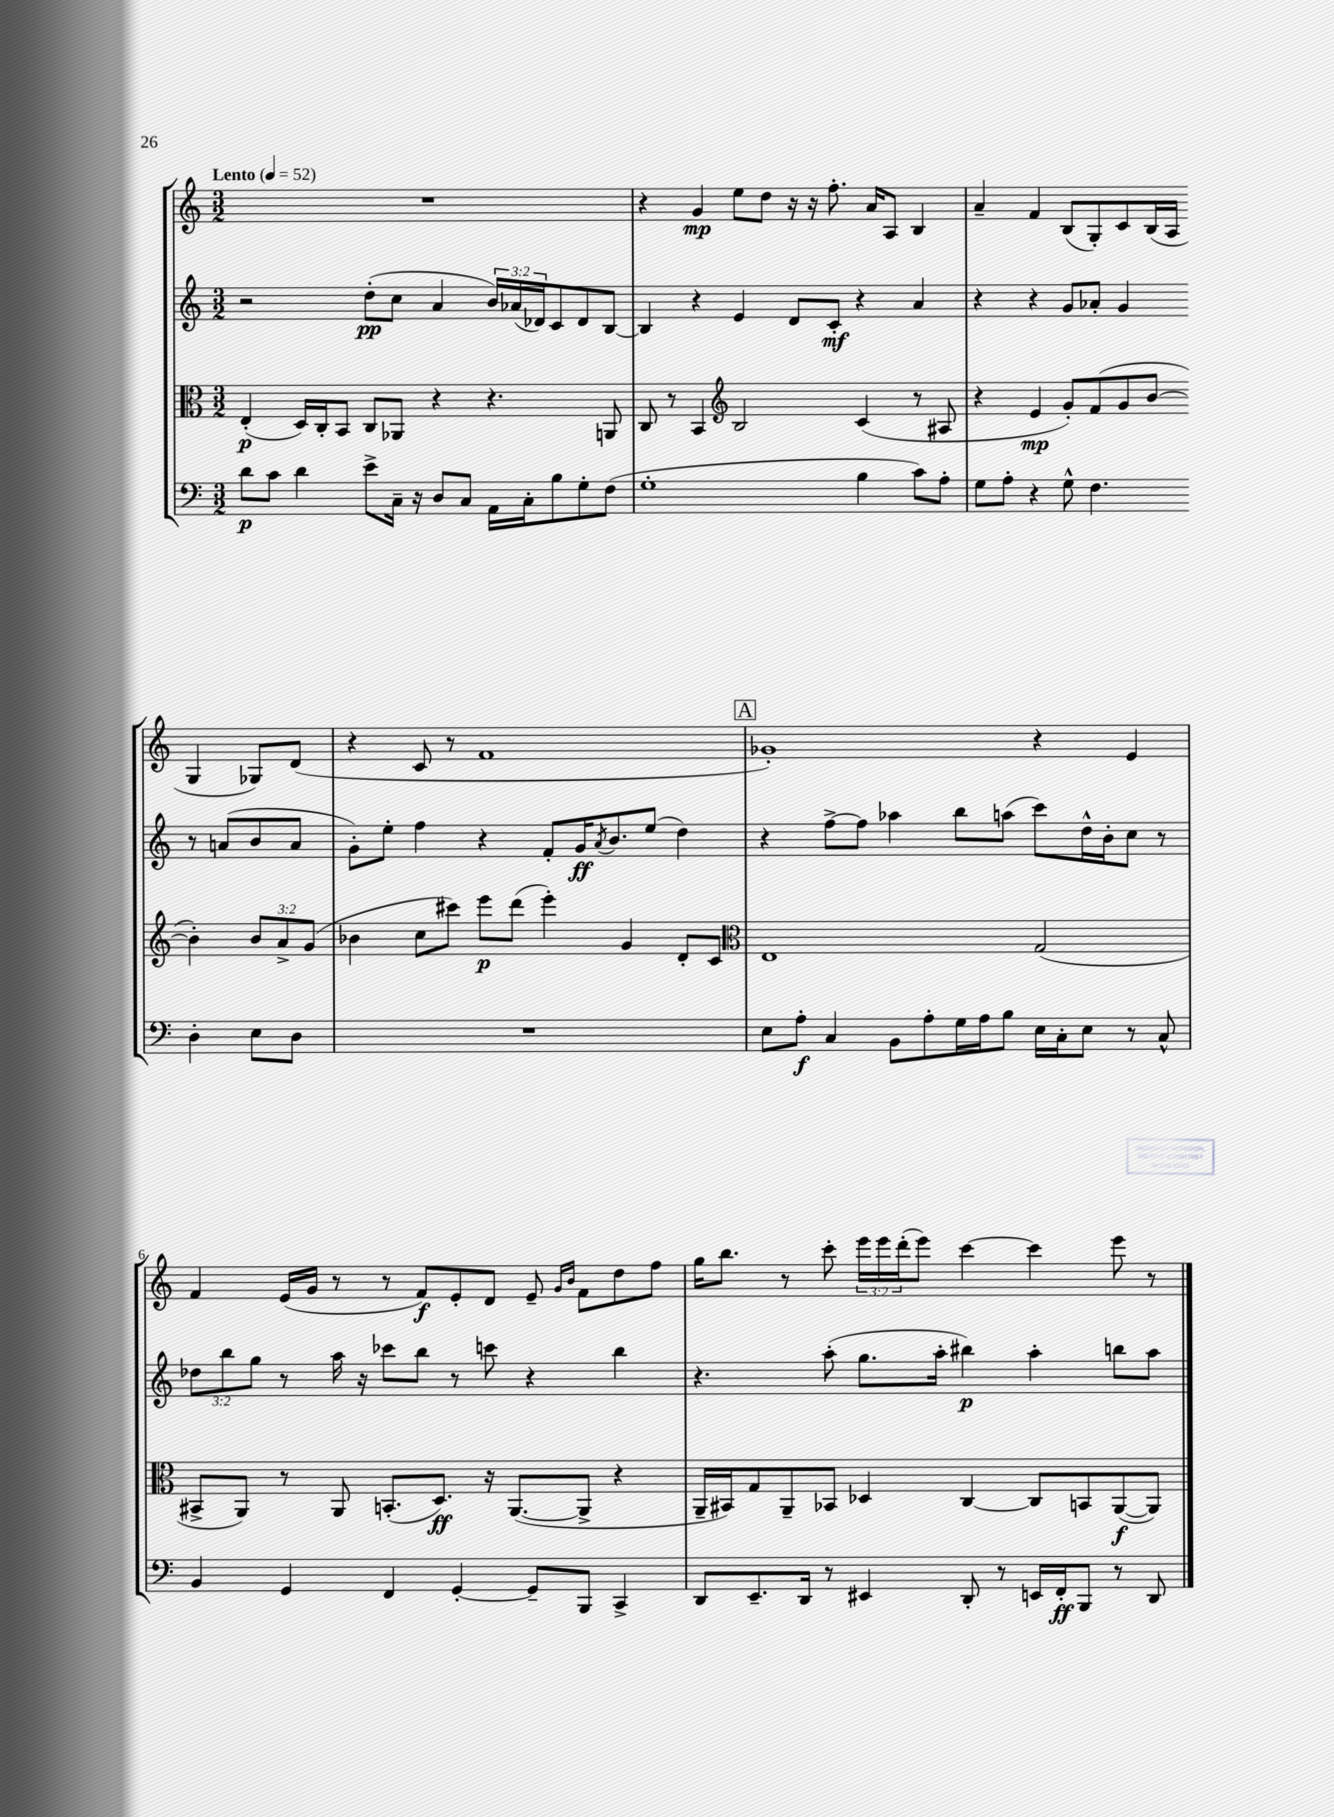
<<
\new StaffGroup <<
\new Staff = "s0" {
    \clef treble \key c \major \numericTimeSignature \time 3/2 \override Staff.TupletNumber.text = #tuplet-number::calc-fraction-text \tempo "Lento" 4 = 52
    R1. |
    r4 g'4\mp e''8 d''8 r16 r16 f''8.-. a'16 a8 b4 |
    a'4-- f'4 b8( g8-.) c'8 b16( a16 g4 ges8) d'8( |
    r4 c'8 r8 f'1 |
    \mark \markup { \box "A" } ges'1-.) r4 e'4 |
    f'4 e'16( g'16 r8 r8 f'8\f) e'8-. d'8 e'8-- \grace { g'16 b'16 } f'8 d''8 f''8 |
    g''16 b''8. r8 c'''8-. \tuplet 3/2 { e'''16 e'''16 d'''16-.( } e'''8) c'''4~ c'''4 e'''8 r8 \bar "|." |
}
\new Staff = "s1" {
    \clef treble \key c \major \numericTimeSignature \time 3/2 \override Staff.TupletNumber.text = #tuplet-number::calc-fraction-text
    r2 d''8-.\pp( c''8 a'4 \tuplet 3/2 { b'16) aes'16( des'16) } c'8 des'8 b8~ |
    b4 r4 e'4 d'8 c'8-.\mf r4 a'4 |
    r4 r4 g'8 aes'8-. g'4 r8 a'8( b'8 a'8 |
    g'8-.) e''8-. f''4 r4 f'8-. g'16\ff \acciaccatura { a'8 } b'8. e''8( d''4) |
    \mark \markup { \box "A" } r4 f''8~-> f''8 aes''4 b''8 a''8( c'''8) d''16-^ b'16-. c''8 r8 |
    \tuplet 3/2 { des''8 b''8 g''8 } r8 a''16 r16 ces'''8 b''8 r8 c'''8 r4 b''4 |
    r4. a''8-.( g''8. a''16-. bis''4\p) a''4-. b''8 a''8 \bar "|." |
}
\new Staff = "s2" {
    \clef alto \key c \major \numericTimeSignature \time 3/2 \override Staff.TupletNumber.text = #tuplet-number::calc-fraction-text
    e4-.\p( d16) c16-. b,8 c8 aes,8 r4 r4. a,8 |
    c8 r8 b,4 \clef treble b2 c'4( r8 ais8 |
    r4 e'4\mp g'8-.) f'8( g'8 b'8~ b'4-.) \tuplet 3/2 { b'8 a'8-> g'8( } |
    bes'4 c''8 cis'''8) e'''8\p d'''8( e'''4-.) g'4 d'8-. c'8 |
    \mark \markup { \box "A" } \clef alto e1 g2( |
    bis,8-> a,8) r8 a,8 b,8.-.( d8.\ff) r16 a,8.~( a,8-> r4 |
    a,16-- bis,16) g8 a,8-- bes,8 des4 c4~ c8 b,8 a,8~\f( a,8) \bar "|." |
}
\new Staff = "s3" {
    \clef bass \key c \major \numericTimeSignature \time 3/2
    d'8\p c'8 d'4 e'8-> c16-- r16 d8 c8 a,16 c16-. b8 g8-. f8( |
    g1-. b4 c'8) a8-. |
    g8 a8-. r4 g8-^ f4. d4-. e8 d8 |
    R1. |
    \mark \markup { \box "A" } e8 a8-.\f c4 b,8 a8-. g16 a16 b8 e16 c16-. e8 r8 c8-^ |
    b,4 g,4 f,4 g,4~-. g,8-- b,,8 c,4-> |
    d,8 e,8.-- d,16 r8 eis,4 d,8-. r8 e,16 f,16-.\ff b,,8 r8 d,8 \bar "|." |
}
>>
>>
